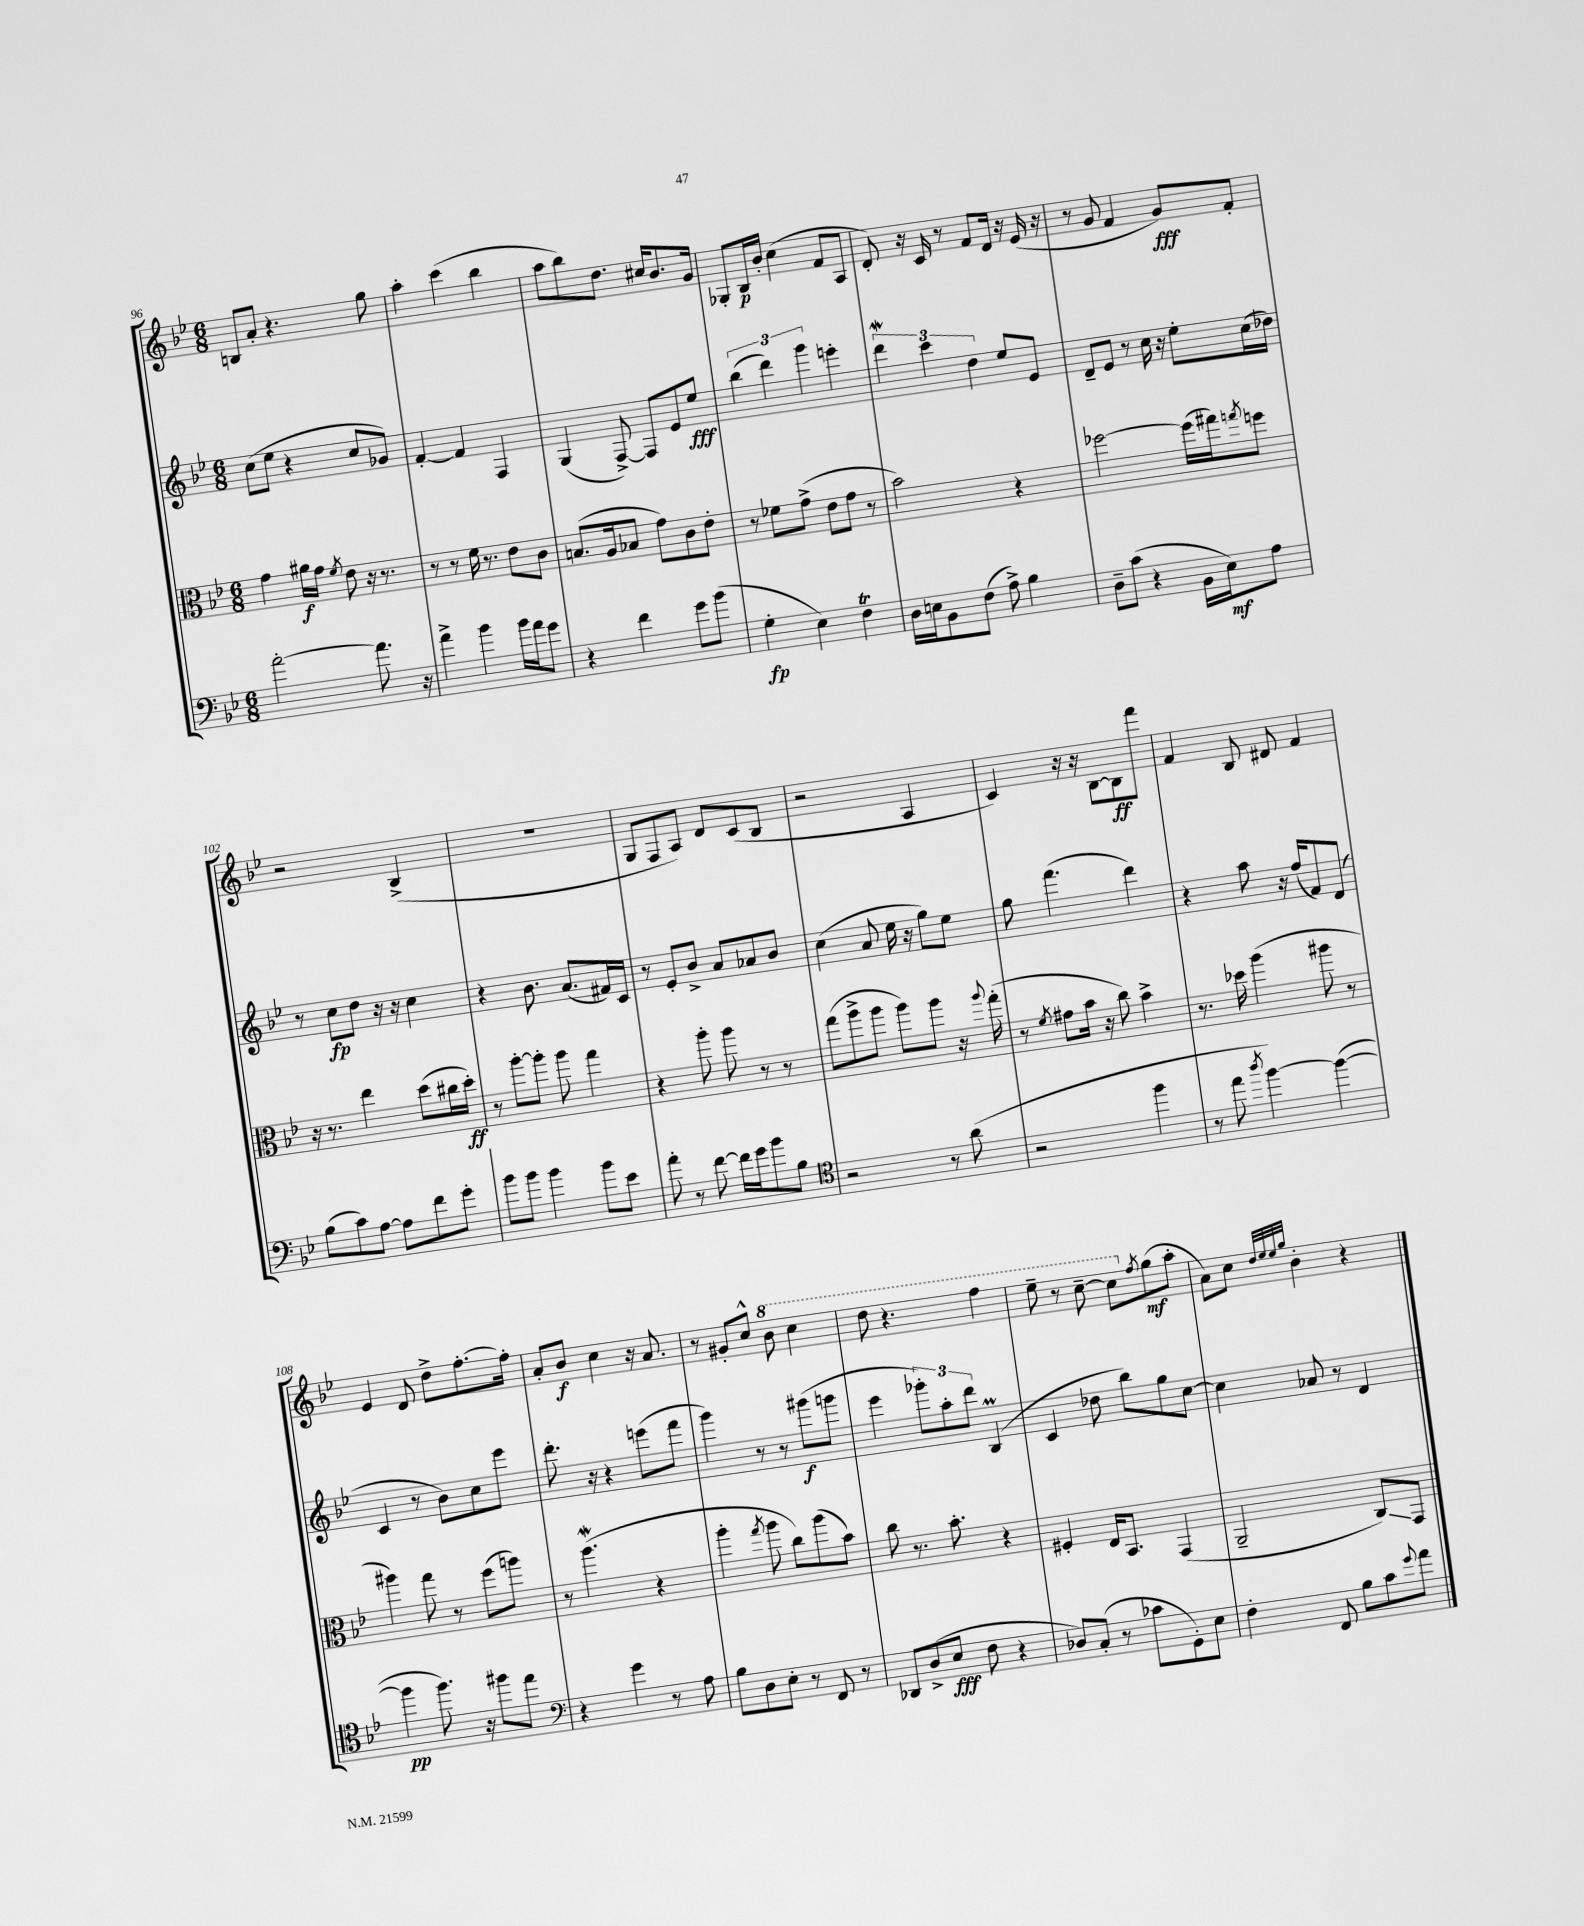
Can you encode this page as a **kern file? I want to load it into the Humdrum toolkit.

**kern	**kern	**kern	**kern
*staff4	*staff3	*staff2	*staff1
*clefF4	*clefC3	*clefG2	*clefG2
*k[b-e-]	*k[b-e-]	*k[b-e-]	*k[b-e-]
*M6/8	*M6/8	*M6/8	*M6/8
[2a'	4g	(8cc	8B
.	.	8ee-	8a'
.	16a#	4r	4.r
.	16g	.	.
.	8qf	.	.
.	8e-	.	.
8.a]	16r	8cc	.
.	8.r	.	.
.	.	8g-)	8gg
16r	.	.	.
=	=	=	=
4a^	8r	[4f'	4aa'
.	8r	.	.
4b-	16f	4f]	(4ccc
.	8.r	.	.
16b-	8e-	4F	4bb-
16a	.	.	.
8g	8c	.	.
=	=	=	=
4r	(8.B	(4G	8aa
.	.	.	8bb-)
.	16A	.	.
4f	8B-	[8F^)	8.dd
.	8g)	8F]	.
.	.	.	16cc#
8g	8c	8e-	8.b-
(8b-	8e-'	8ee-	.
.	.	.	16g
=	=	=	=
4G'	8r	(6bb-	8G-'
.	8f-	.	16B-
.	.	6ddd)	.
.	.	.	16b-'
4E-)	(8g^	.	(4cc
.	.	6ggg	.
.	8e-	.	.
4F	8g	4eee'	8f
.	8r	.	8A
=	=	=	=
16D	2b-)	6ddd	8d')
16E	.	.	.
8BB-	.	.	16r
.	.	6ccc	.
.	.	.	16c
(8F	.	.	8r
.	.	6dd	.
8A^)	.	.	8f
4B-	4r	8ee-	16d
.	.	.	16r
.	.	8e-	(16e-
.	.	.	16r
=	=	=	=
8D~	[2ff-	8d~	8r
(8c	.	8e-	8g
4r	.	8r	4f
.	.	16cc	.
.	.	16r	.
16BB-	(16ff-]	8ee-'	8g)
16E-)	16gg#)	.	.
.	8qgg	.	.
8A	8ff	(16cc	8f'
.	.	16dd-)	.
=	=	=	=
(8B-	16r	8r	2r
.	8.r	.	.
8c)	.	8cc	.
[8A	4ee-	8dd	.
8A]	.	16r	.
.	.	16r	.
8f	(8dd	4cc	(4B-^
8g'	16cc#	.	.
.	16dd')	.	.
=	=	=	=
8b-	8r	4r	2.r
8b-	[8aa'	.	.
4b-	8aa']	8.b-	.
.	8aa	.	.
.	.	(8.a	.
8b-	4gg	.	.
8e-	.	16f#)	.
.	.	16c	.
=	=	=	=
8a'	4r	8r	8G
8r	.	8e-'	8F
[8f	8aa'	8b-^	8A)
16f]	8aa	8a	8d
16g	.	.	.
8b-	8r	8a-	(8c
8B-	8r	8b-	8B-
=	=	=	=
*clefC4	*	*	*
2r	(8gg	(4cc	2r
.	8aa^	.	.
.	8aa	8a	.
.	8aa)	16ee-	.
.	.	16r	.
8r	8aa	8gg)	4A
(8a	16r	8ee-	.
.	8qqaa	.	.
.	(16gg'	.	.
=	=	=	=
2r	8r	8gg	4c)
.	8qf	.	.
.	8g#	(4.fff	.
.	16b-	.	16r
.	16r	.	16r
.	8cc)	.	[8B-
4ff	4b-^	4ddd)	8B-]
.	.	.	8fff
=	=	=	=
8r	8.r	4r	4f
8ee-	.	.	.
.	16dd-	.	.
8qaa	.	.	.
[4ff)	(4aa	8aa	8B-
.	.	16r	8d#
.	.	(16ff	.
(4ff_	8aa#	8f)	4f
.	8r	(8d	.
=	=	=	=
4ff]	4aa#)	4c	4e-
8.ff)	8gg	8r	8d
.	8r	8b-)	8dd^
16r	.	.	.
8ff#	(8ff	8cc	[8.ff'
8ee-	8aa)	8eee-	.
.	.	.	16ff']
=	=	=	=
*clefF4	*	*	*
4r	8r	8.ddd'	8a'
.	(4.aa	.	8b-
.	.	16r	.
4g	.	4r	4cc
8r	4r	(8eee	16r
.	.	.	8.a
8A	.	8fff	.
=	=	=	=
8B-	4aa'	4ggg)	8r
8D	.	.	8g#'
.	8qgg	.	.
8E-'	8aa	8r	8cc^^
8r	8cc)	8r	8bb-
8FF	(8aa	(8ggg#	4ccc
8r	8b-)	8ggg	.
=	=	=	=
8DD-	8cc	4eee-	8ddd
(8D^	8.r	.	4.r
8E-	.	12ggg-')	.
.	8.b-'	.	.
.	.	12aa'	.
8F	.	.	.
.	.	12ddd	.
4r	4r	(4B-	4fff
=	=	=	=
8D-)	4F#'	4c	8eee-~
(8C'	.	.	8r
8r	16E-	8dd-	[8ccc~
.	8.BB-	.	.
8c-	.	8bb-)	8ccc]
.	.	.	8qff
8GG')	(4GG	8gg	(8gg
8E-	.	[8cc	8aa'
=	=	=	=
4F'	2AA~	4cc]	8a)
.	.	.	8cc
.	.	.	32qqdd
.	.	.	32qqee-
.	.	.	32qqee-
.	.	.	32qqgg
8FF	.	8a-	4b-'
8B-	.	8r	.
8c	8C)	4d	4r
8qqg	.	.	.
8a	8GG	.	.
==	==	==	==
*-	*-	*-	*-
